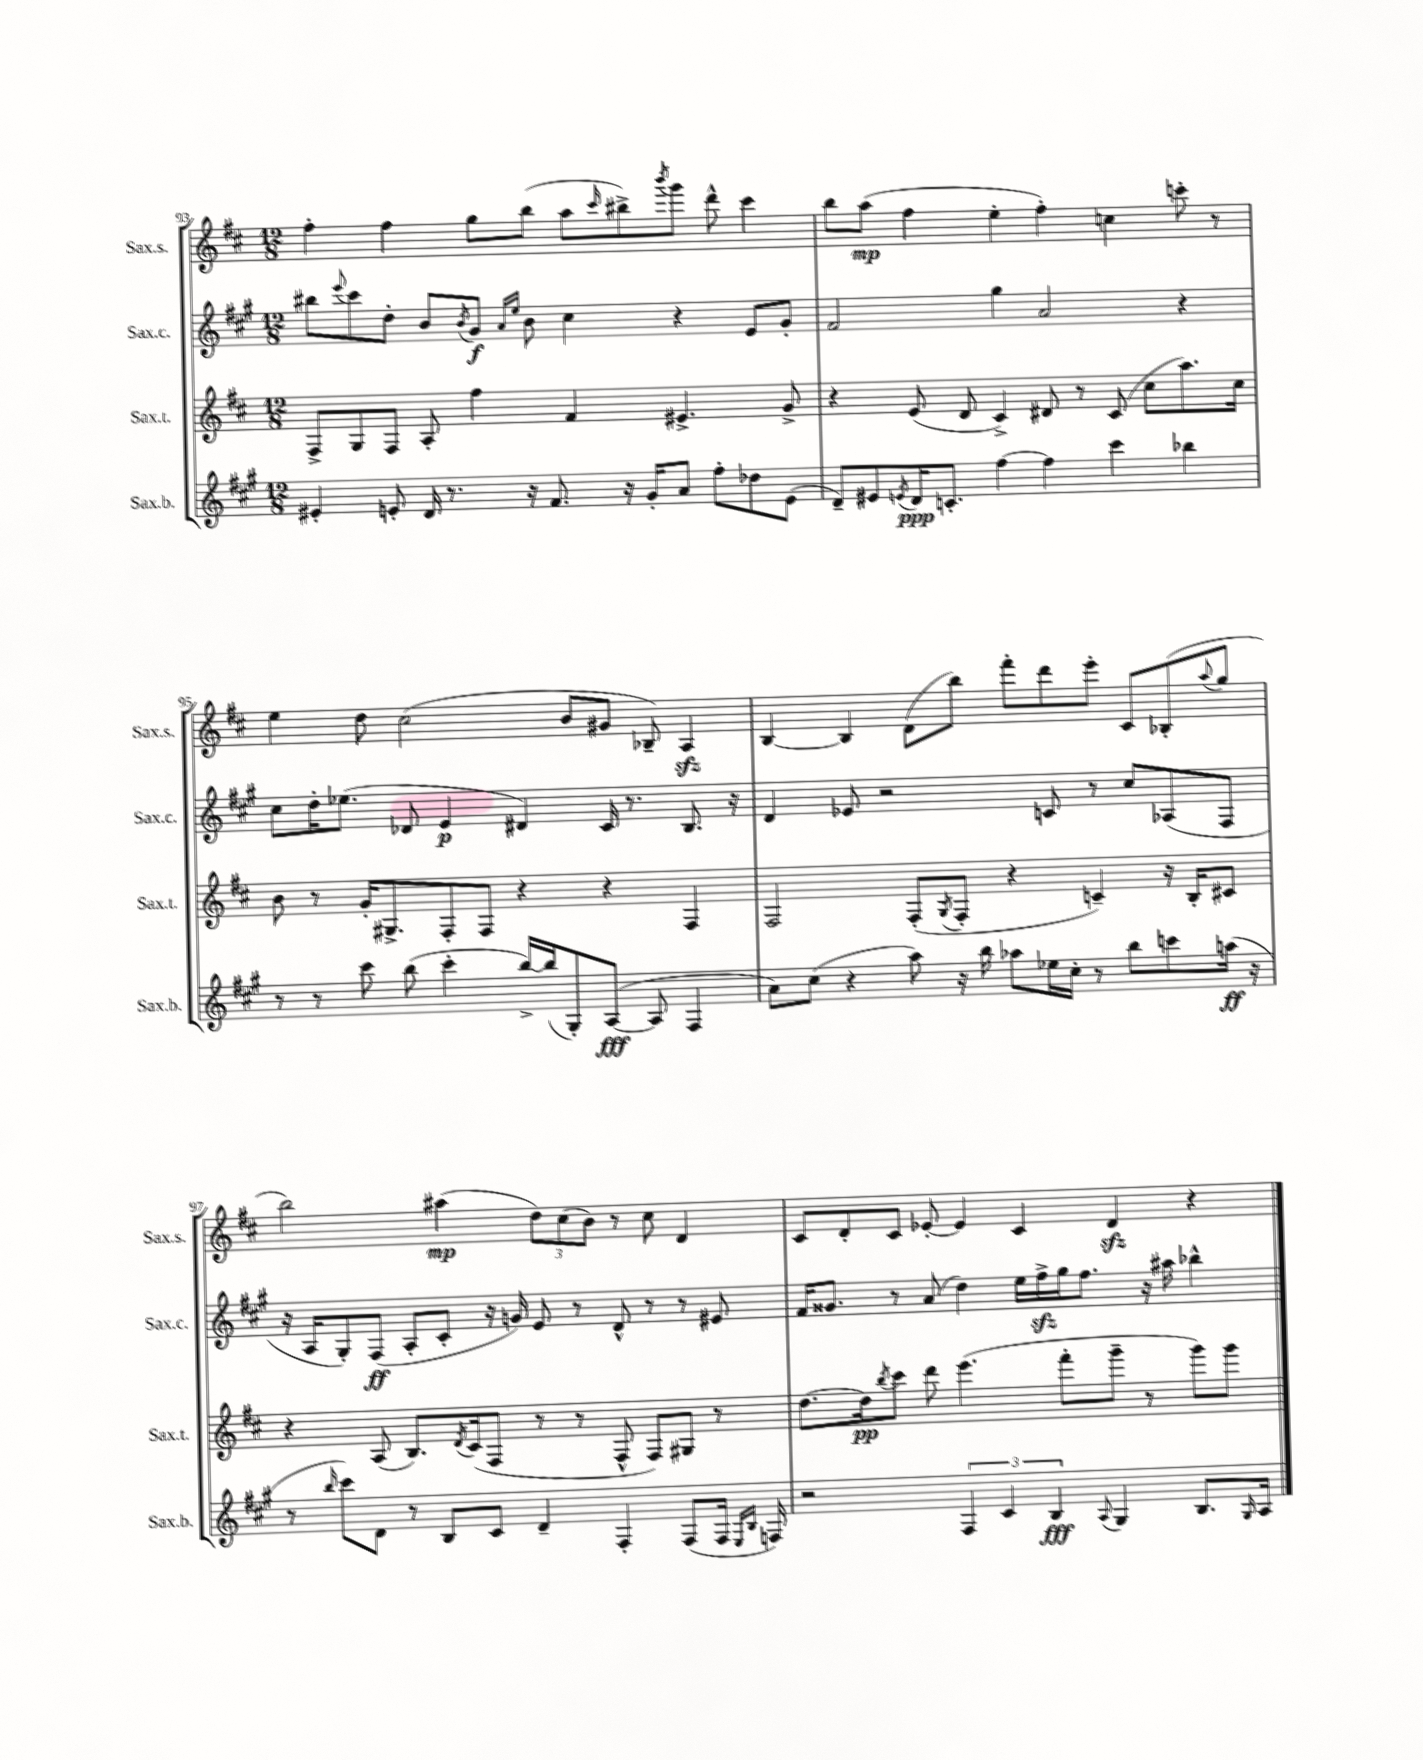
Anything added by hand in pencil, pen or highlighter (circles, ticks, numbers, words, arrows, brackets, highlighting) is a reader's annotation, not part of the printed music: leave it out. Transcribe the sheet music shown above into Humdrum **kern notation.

**kern	**dynam	**kern	**dynam	**kern	**dynam	**kern	**dynam
*part4	*part4	*part3	*part3	*part2	*part2	*part1	*part1
*staff4	*staff4	*staff3	*staff3	*staff2	*staff2	*staff1	*staff1
*I"Sax.b.	*	*I"Sax.t.	*	*I"Sax.c.	*	*I"Sax.s.	*
*I'Sax.b.	*	*I'Sax.t.	*	*I'Sax.c.	*	*I'Sax.s.	*
*clefG2	*	*clefG2	*	*clefG2	*	*clefG2	*
*k[f#c#g#]	*	*k[f#c#]	*	*k[f#c#g#]	*	*k[f#c#]	*
*M12/8	*	*M12/8	*	*M12/8	*	*M12/8	*
=93	=93	=93	=93	=93	=93	=93	=93
4e#X'/	.	8F#^/L	.	8bb#X\L	.	4ff#'\	.
.	.	.	.	8qqeee/	.	.	.
.	.	8G/	.	8ccc#\	.	.	.
8en'/	.	8F#/J	.	8dd'\J	.	4ff#\	.
16d/	.	8A'/	.	8b/L	.	.	.
8.r	.	.	.	.	.	.	.
.	.	.	.	8qb/	.	.	.
.	.	4ff#\	.	8g#/J	f	8gg\L	.
.	.	.	.	16qqa/LL	.	.	.
.	.	.	.	16qqee/JJ	.	.	.
16r	.	.	.	8b\	.	(8bb\J	.
8.f#/	.	.	.	.	.	.	.
.	.	4f#/	.	4cc#\	.	8aa\L	.
.	.	.	.	.	.	16qqccc#/	.
16r	.	.	.	.	.	8bb#X^\)	.
16g#'/KL	.	.	.	.	.	.	.
.	.	.	.	.	.	8qbbb/	.
8a/J	.	4.e#X^/	.	4r	.	8ggg\J	.
8ff#'\L	.	.	.	.	.	8ddd^^\	.
8dd-X\	.	.	.	8e/L	.	4ccc#\	.
(8e\J	.	8g^/	.	8g#'/J	.	.	.
=94	=94	=94	=94	=94	=94	=94	=94
8d~/L)	.	4r	.	2f#/	.	8bb\L	.
8e#X/	.	.	.	.	.	(8aa\J	mp
8qen/	.	.	.	.	.	.	.
16d/K	ppp	(8e/	.	.	.	4ff#\	.
8.cn'/J	.	.	.	.	.	.	.
.	.	8d/	.	.	.	.	.
[4ff#\	.	4c#^/)	.	4gg#\	.	4ee'\	.
4ff#\]	.	8d#X/	.	2a/	.	4ff#'\)	.
.	.	8r	.	.	.	.	.
4ccc#\	.	(8c#/	.	.	.	4ccn\	.
.	.	8cc#\L	.	.	.	.	.
4bb-X\	.	8.aa\)	.	4r	.	8cccn'\	.
.	.	.	.	.	.	8r	.
.	.	16cc#\Jk	.	.	.	.	.
!!LO:LB:g=z
=95	=95	=95	=95	=95	=95	=95	=95
8r	.	8b\	.	8cc#\L	.	4ee\	.
8r	.	8r	.	16dd'\K	.	.	.
.	.	.	.	(8.ee-X\J	.	.	.
8ccc#\	.	16g'/KL	.	.	.	8dd\	.
.	.	8.G#X^/	.	.	.	.	.
(8bb\	.	.	.	8d-X/	.	(2cc#\	.
4ccc#'\	.	8F#'/	.	4e/	p	.	.
.	.	8F#/J	.	.	.	.	.
[16bb^/LL)	.	4r	.	4d#X/)	.	.	.
(16bb/J]	.	.	.	.	.	.	.
8G#'/)	.	.	.	.	.	8b/L	.
([8A/J	fff	4r	.	16c#/	.	8g#X/J	.
.	.	.	.	8.r	.	.	.
8A/]	.	.	.	.	.	8B-X~/)	.
4F#/	.	4F#/	.	8.B/	.	4Azz/	.
.	.	.	.	16r	.	.	.
=96	=96	=96	=96	=96	=96	=96	=96
8a\L)	.	2F#/	.	4d/	.	[4B/	.
(8cc#\J	.	.	.	.	.	.	.
4r	.	.	.	8e-X/	.	4B/]	.
.	.	.	.	2r	.	.	.
8aa\)	.	(8F#'/L	.	.	.	(8d\L	.
.	.	8qG/	.	.	.	.	.
16r	.	8F#'/J	.	.	.	8bb\J)	.
16bb\	.	.	.	.	.	.	.
8aa-X\L	.	4r	.	.	.	8fff#'\L	.
16ee-X\L	.	.	.	8cn/	.	8ddd\	.
16cc#'\JJ	.	.	.	.	.	.	.
8r	.	4cn~/)	.	8r	.	8eee'\J	.
8bb\L	.	.	.	8cc#/L	.	8c#/L	.
8cccn\	.	16r	.	(8A-X/	.	(8B-X'/	.
.	.	16B'/KL	.	.	.	.	.
.	.	.	.	.	.	8qqaa/	.
(16aan\Jk	ff	8c#X/J	.	8F#/J	.	8gg/J	.
16r	.	.	.	.	.	.	.
!!LO:LB:g=z
=97	=97	=97	=97	=97	=97	=97	=97
8r	.	4r	.	16r	.	2bb\)	.
.	.	.	.	16A/KL	.	.	.
16qqbb/	.	.	.	.	.	.	.
8ccc#\L)	.	.	.	8G#'/)	.	.	.
8d\J	.	(8A/	.	(8F#/J	ff	.	.
8r	.	8.B/L)	.	8A'/L	.	.	.
8B/L	.	.	.	8c#'/J	.	(4aa#X\	mp
.	.	8qd/	.	.	.	.	.
.	.	(16c#/k	.	.	.	.	.
8c#/J	.	8F#/J	.	16r	.	.	.
.	.	.	.	16gn/)	.	.	.
4d~/	.	8r	.	8e/	.	12dd\L)	.
.	.	.	.	.	.	(12cc#\	.
.	.	8r	.	8r	.	.	.
.	.	.	.	.	.	12b\J)	.
4F#'/	.	8F#^^/	.	8d^^/	.	8r	.
.	.	8F#/L)	.	8r	.	8cc#\	.
(8F#/L	.	8G#X/J	.	8r	.	4d/	.
16F#/Jk	.	8r	.	8e#X/	.	.	.
16qqE/LL	.	.	.	.	.	.	.
16qqB/JJ	.	.	.	.	.	.	.
16Fn/)	.	.	.	.	.	.	.
=98	=98	=98	=98	=98	=98	=98	=98
2r	.	[8.dd\L	.	16f#/KL	.	8c#/L	.
.	.	.	.	8.g##X/J	.	.	.
.	.	.	.	.	.	8d'/	.
.	.	16dd\k]	pp	.	.	.	.
.	.	8qbb/	.	.	.	.	.
.	.	8ccc#\J	.	8r	.	8c#/J	.
.	.	8ddd\	.	(8a/	.	[8e-X'/	.
6F#/	.	(4.eee\	.	4dd\)	.	4e-/]	.
6c#/	.	.	.	.	.	.	.
.	.	.	.	16ee\LL	.	4c#/	.
.	.	.	.	16ff#zz^\	.	.	.
6B/	fff	.	.	.	.	.	.
.	.	8fff#'\L	.	16gg#\J	.	.	.
.	.	.	.	8.ff#\J	.	.	.
8qqA/	.	.	.	.	.	.	.
4G#/	.	8ggg~\J	.	.	.	4dzz/	.
.	.	8r	.	16r	.	.	.
.	.	.	.	16aa#X\	.	.	.
8.B/L	.	8ggg\L)	.	4bb-X^^\	.	4r	.
.	.	8ggg\J	.	.	.	.	.
16qqG#/	.	.	.	.	.	.	.
16A/Jk	.	.	.	.	.	.	.
==	==	==	==	==	==	==	==
*-	*-	*-	*-	*-	*-	*-	*-
